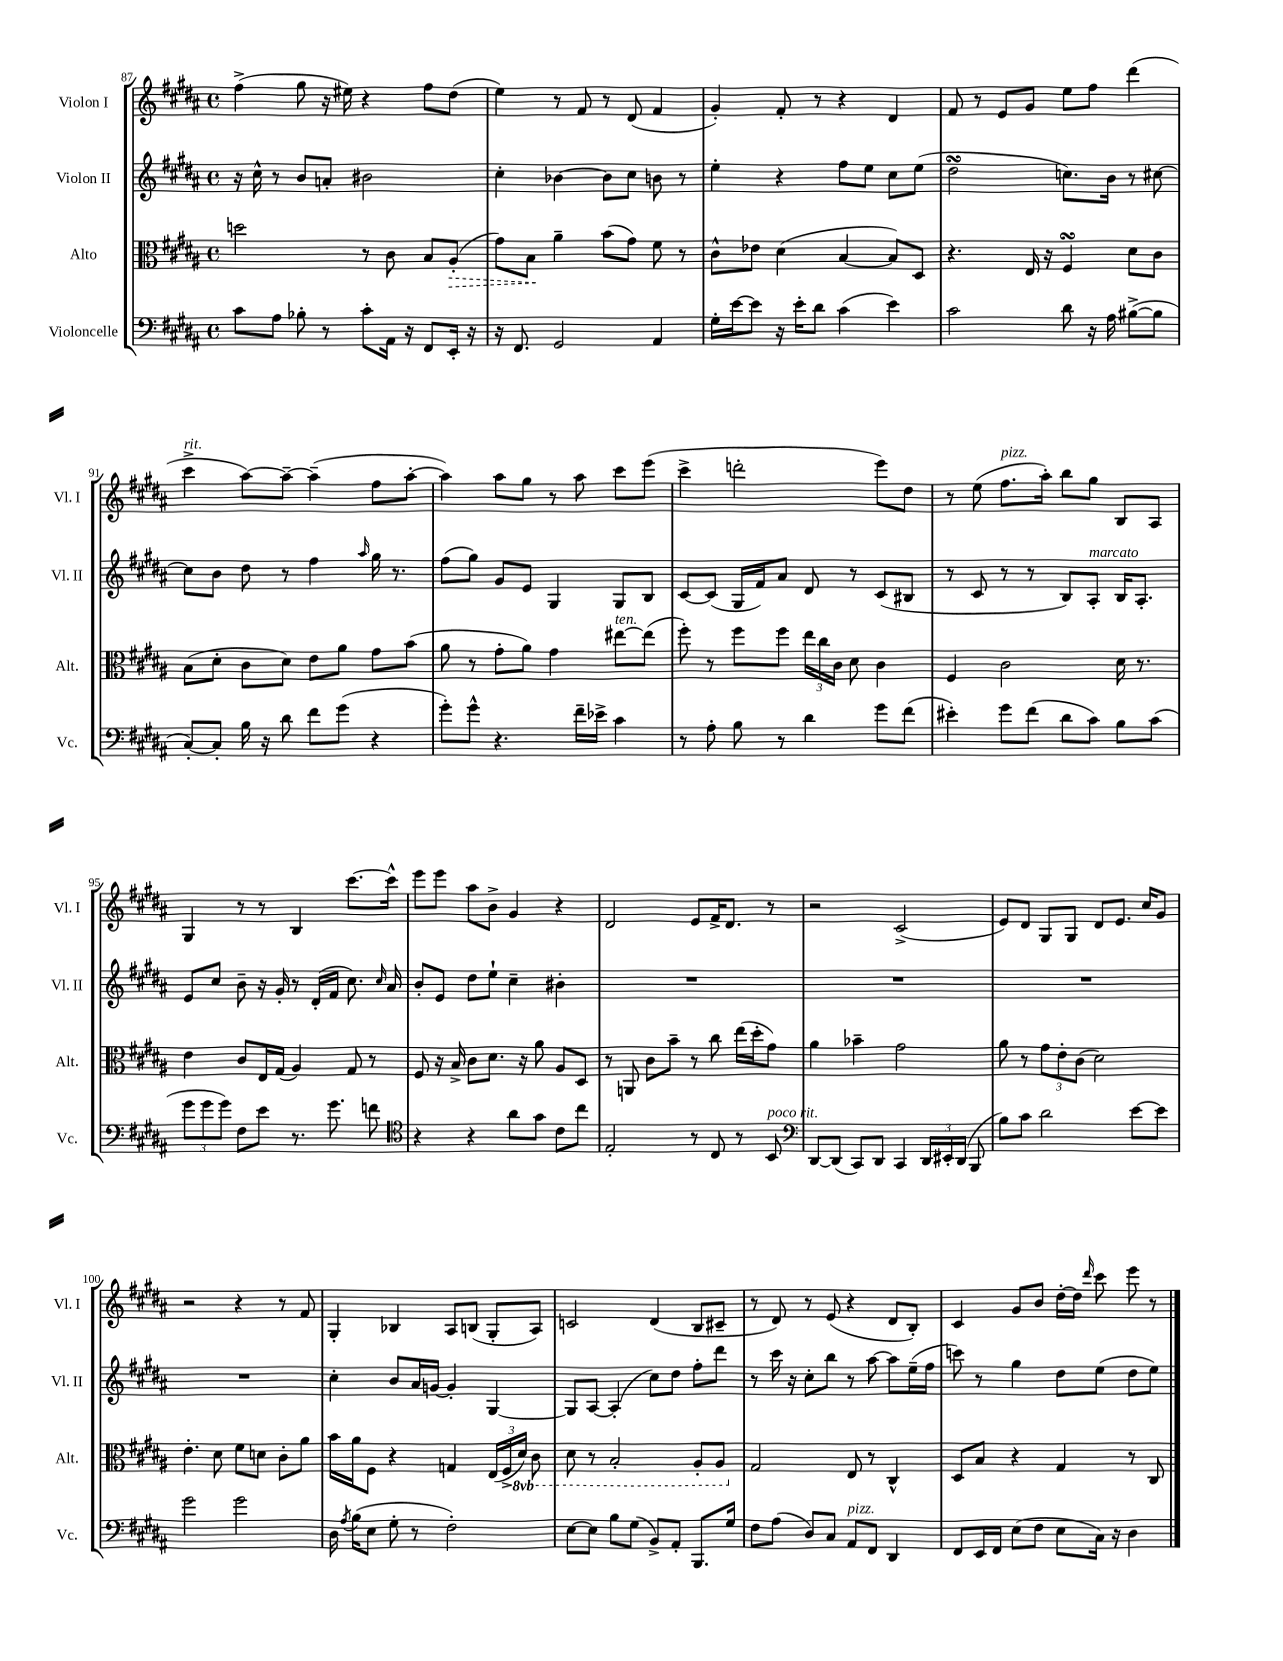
<<
\new StaffGroup <<
\new Staff = "s0" \with { instrumentName = "Violon I" shortInstrumentName = "Vl. I" } {
    \clef treble \key b \major \defaultTimeSignature \time 4/4
    \autoBeamOff fis''4->( gis''8 r16 eis''16) r4 fis''8[ dis''8]( |
    e''4) r8 fis'8 r8 dis'8( fis'4 |
    gis'4-.) fis'8-. r8 r4 dis'4 |
    fis'8 r8 e'8[ gis'8] e''8[ fis''8] dis'''4( |
    cis'''4->^\markup { \italic "rit." } ais''8[~) ais''8]~-- ais''4--( fis''8[ ais''8]~-. |
    ais''4) ais''8[ gis''8] r8 ais''8 cis'''8[ e'''8]( |
    cis'''4-> d'''2-. e'''8[) dis''8] |
    r8 e''8( fis''8.[^\markup { \italic "pizz." } ais''16]-.) b''8[ gis''8] b8[ ais8] |
    gis4 r8 r8 b4 cis'''8.[~ cis'''16]-^ |
    e'''8[ e'''8] ais''8[ b'8]-> gis'4 r4 |
    dis'2 e'8[ fis'16-> dis'8.] r8 |
    r2 cis'2->( |
    e'8[) dis'8] gis8[ gis8] dis'8[ e'8.] cis''16[ gis'8] |
    r2 r4 r8 fis'8 |
    gis4-. bes4 ais8[ b8]( gis8[-. ais8]) |
    c'2 dis'4( b8[ cis'8]-- |
    r8 dis'8) r8 e'8( r4 dis'8[ b8]-.) |
    cis'4 gis'8[ b'8] dis''16[~-. dis''16] \grace { dis'''16 } cis'''8 e'''8 r8 \bar "|." |
}
\new Staff = "s1" \with { instrumentName = "Violon II" shortInstrumentName = "Vl. II" } {
    \clef treble \key b \major \defaultTimeSignature \time 4/4
    \autoBeamOff r16 cis''16-^ r8 b'8[ a'8]-. bis'2 |
    cis''4-. bes'4~ bes'8[ cis''8] b'8 r8 |
    e''4-. r4 fis''8[ e''8] cis''8[ e''8]( |
    dis''2\turn c''8.[) b'16] r8 cis''8~ |
    cis''8[ b'8] dis''8 r8 fis''4 \grace { ais''16 } gis''16 r8. |
    fis''8[( gis''8]) gis'8[ e'8] gis4 gis8[ b8] |
    cis'8[~ cis'8]( gis16[ fis'16) ais'8] dis'8 r8 cis'8[( bis8] |
    r8 cis'8 r8 r8 b8[) ais8]-.^\markup { \italic "marcato" } b16[ ais8.]-. |
    e'8[ cis''8] b'8-- r16 gis'16-. r8 dis'16[-.( fis'16] cis''8.) \grace { cis''16 } ais'16 |
    b'8[-. e'8] dis''8[ e''8]-! cis''4-- bis'4-. |
    R1 |
    R1 |
    R1 |
    R1 |
    cis''4-. b'8[ ais'16 g'16]~ g'4-. gis4~ |
    gis8[ ais8]~ ais4-.( cis''8[) dis''8] fis''8[-. dis'''8] |
    r8 cis'''16 r16 cis''8[-. b''8] r8 ais''8~ ais''8[ e''16--( fis''16] |
    c'''8) r8 gis''4 dis''8[ e''8]( dis''8[ e''8]) \bar "|." |
}
\new Staff = "s2" \with { instrumentName = "Alto" shortInstrumentName = "Alt." } {
    \clef alto \key b \major \defaultTimeSignature \time 4/4 \set Staff.ottavationMarkups = #ottavation-simple-ordinals
    \autoBeamOff d''2 r8 cis'8 b8[ \once \override Hairpin.style = #'dashed-line ais8]-.\>( |
    gis'8[) b8]\! ais'4-- b'8[( gis'8]) fis'8 r8 |
    cis'8[-^ ees'8] dis'4( b4~ b8[) dis8] |
    r4. e16 r16 fis4\turn dis'8[ cis'8] |
    b8[( dis'8]-. cis'8[ dis'8]) e'8[ ais'8] gis'8[ b'8]( |
    ais'8 r8 gis'8[-. ais'8]) gis'4 eis''8[~^\markup { \italic "ten." } eis''8]( |
    fis''8-.) r8 fis''8[ fis''8] \tuplet 3/2 { e''16[ cis''16 cis'16] } dis'8 cis'4 |
    fis4 cis'2 dis'16 r8. |
    e'4 cis'8[ e16 gis16]( ais4) gis8 r8 |
    fis8 r16 b16-> cis'8[ dis'8.] r16 ais'8 ais8[ dis8] |
    r8 a,8 cis'8[ b'8]-- r8 cis''8 e''16[( dis''16-. gis'8]) |
    ais'4 bes'4-- gis'2 |
    ais'8 r8 \tuplet 3/2 { gis'8[ e'8-. cis'8]( } dis'2) |
    e'4.-. dis'8 fis'8[ d'8] cis'8[-. ais'8] |
    b'16[ ais'16 fis8] r4 g4 \tuplet 3/2 { e16[( fis16-> \ottava #-1 dis16]) } cis8 |
    dis8 r8 b,2-. ais,8[-. ais,8] \ottava #0 |
    gis2 e8 r8 cis4-^ |
    dis8[ b8] r4 gis4 r8 cis8 \bar "|." |
}
\new Staff = "s3" \with { instrumentName = "Violoncelle" shortInstrumentName = "Vc." } {
    \clef bass \key b \major \defaultTimeSignature \time 4/4
    \autoBeamOff cis'8[ ais8] bes8-. r8 cis'8[-. ais,16] r16 fis,8[ e,16]-. r16 |
    r16 fis,8. gis,2 ais,4 |
    gis16[-. e'16~ e'8] r16 e'16[-. dis'8] cis'4( e'4) |
    cis'2 dis'8 r16 ais16 bis8[~->( bis8] |
    cis8[~-.) cis8]-. b16 r16 dis'8 fis'8[ gis'8]( r4 |
    gis'8[-.) gis'8]-^ r4. fis'16[-- ees'16]-> cis'4 |
    r8 ais8-. b8 r8 dis'4 gis'8[ fis'8]( |
    eis'4-.) gis'8[ fis'8]( dis'8[ cis'8]) b8[ cis'8]( |
    \tuplet 3/2 { gis'8[ gis'8 gis'8]) } fis8[ e'8] r8. gis'8. f'8 |
    \clef tenor r4 r4 ais'8[ gis'8] cis'8[ cis''8] |
    e2-. r8 cis8 r8 b,8^\markup { \italic "poco rit." } |
    \clef bass dis,8[~ dis,8]( cis,8[) dis,8] cis,4 \tuplet 3/2 { dis,16[ eis,16-. dis,16]( } b,,8 |
    b8[) cis'8] dis'2 e'8[~ e'8] |
    gis'2 gis'2 |
    dis16 \acciaccatura { ais8 } b16[( e8] gis8-. r8 fis2-.) |
    e8[~ e8] b8[ gis8]( b,8[->) ais,8]-. b,,8.[ gis16] |
    fis8[ ais8]( dis8[) cis8] ais,8[^\markup { \italic "pizz." } fis,8] dis,4 |
    fis,8[ e,16 fis,16] e8[( fis8] e8[ cis16]) r16 dis4 \bar "|." |
}
>>
>>
\layout { \context { \Score currentBarNumber = #87 } }
